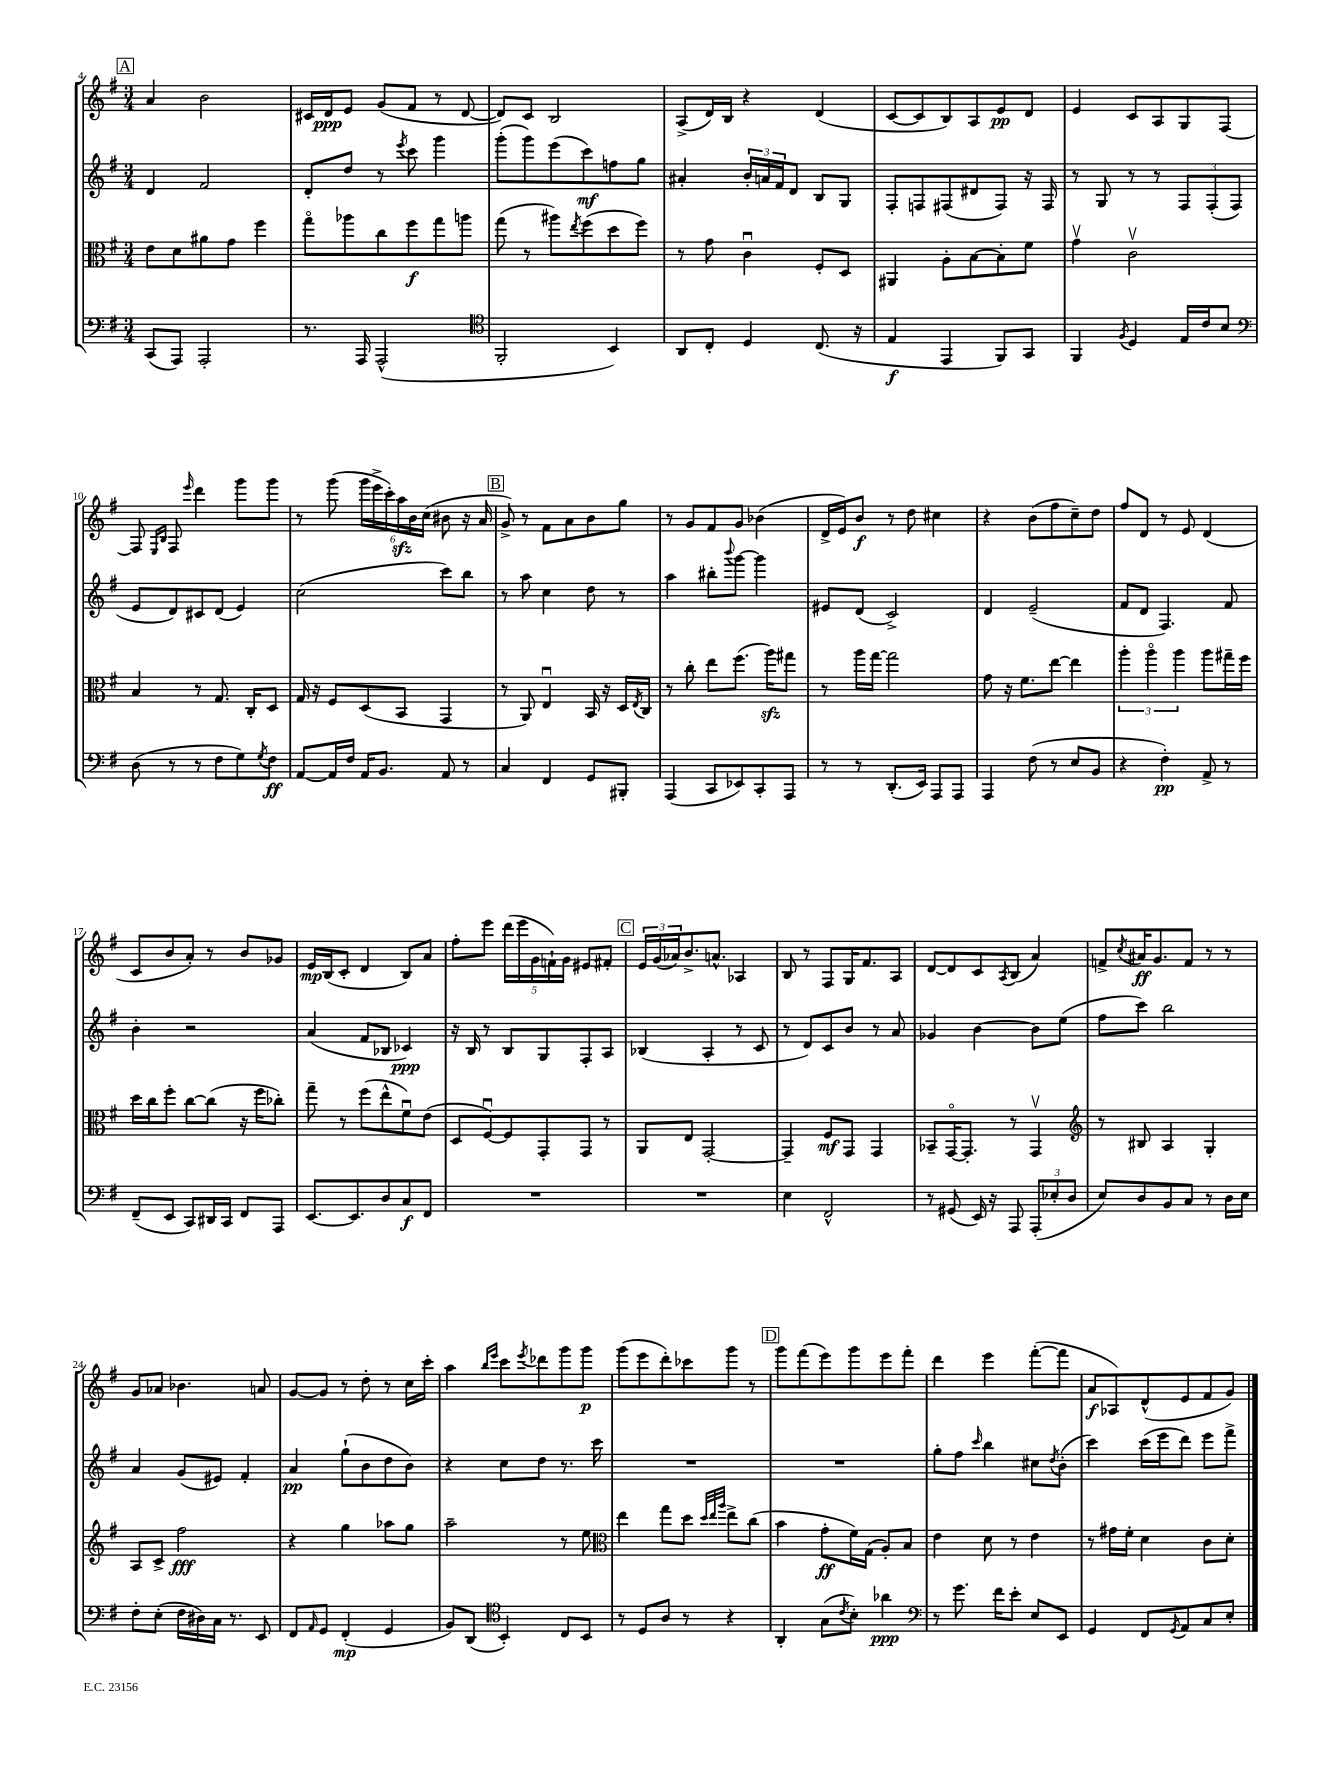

**kern	**kern	**kern	**kern
*staff4	*staff3	*staff2	*staff1
*clefF4	*clefC3	*clefG2	*clefG2
*k[f#]	*k[f#]	*k[f#]	*k[f#]
*M3/4	*M3/4	*M3/4	*M3/4
(8CC	8e	4d	4a
8AAA)	8d	.	.
2AAA'	8a#	2f#	2b
.	8g	.	.
.	4ff#	.	.
=	=	=	=
8.r	8ggo	8d'	16c#
.	.	.	16d
.	8aa-	8dd	8e
16AAA	.	.	.
(2AAA^^	8cc	8r	(8g
.	.	8qeee	.
.	8ff#	8ccc	8f#
.	8gg	4ggg	8r
.	8aa	.	[8d
=	=	=	=
*clefC4	*	*	*
2FF#'	(8gg	(8ggg'	8d])
.	8r	8ggg)	8c
.	8aa#)	(8eee	2B
.	8qee	.	.
.	(8ff#	8ccc)	.
4BB)	8dd	8ff	.
.	8ff#)	8gg	.
=	=	=	=
8AA	8r	4a#'	(8A^
8C'	8g	.	16d)
.	.	.	16B
4D	4cu	24b'	4r
.	.	24a	.
.	.	24f#	.
.	.	8d	.
(8.C	8F#'	8B	(4d
.	8D	8G	.
16r	.	.	.
=	=	=	=
4E	4AA#	8F#'	[8c
.	.	8F	8c]
4EE	8A'	(8F#	8B)
.	[8B	8d#	8A
8FF#)	8B']	8F#)	8e
8GG	8f#	16r	8d
.	.	16F#	.
=	=	=	=
4FF#	4gv	8r	4e
.	.	8G	.
8qF#	.	.	.
4D	2cv	8r	8c
.	.	8r	8A
16E	.	12F#	8G
16c	.	.	.
.	.	(12F#'	.
8B	.	.	[8F#
.	.	12F#	.
=	=	=	=
*clefF4	*	*	*
(8D	4B	8e	8F#]
.	.	.	16qqE
.	.	.	16qqB
8r	.	8d)	8F#
.	.	.	16qqeee
8r	8r	8c#	4ddd
8F#	8.G	(8d	.
8G)	.	4e)	8ggg
.	16C'	.	.
8qG	.	.	.
8F#	8D	.	8ggg
=	=	=	=
[8AA	16G	(2cc	8r
.	16r	.	.
16AA]	8F#	.	(8ggg
16F#	.	.	.
16AA	(8D	.	24ggg
.	.	.	24eee^
8.BB	.	.	.
.	.	.	24ccc')
.	8BB	.	24aa
.	.	.	24b
.	.	.	(24cc
8AA	4GG	8ccc)	8b#
8r	.	8bb	16r
.	.	.	16a
=	=	=	=
4C	8r	8r	8g^)
.	8AA)	8aa	8r
4FF#	4Eu	4cc	8f#
.	.	.	8a
8GG	16BB	8dd	8b
.	16r	.	.
8BBB#'	16D	8r	8gg
.	8qE	.	.
.	16C	.	.
=	=	=	=
(4AAA	8r	4aa	8r
.	8cc'	.	8g
8CC	8ee	8bb#'	8f#
.	.	8qqbbb	.
8EE-)	(8.ff#	[8ggg	8g
8CC'	.	4ggg]	(4b-
.	16aa)	.	.
8AAA	8gg#	.	.
=	=	=	=
8r	8r	8e#	16d^
.	.	.	16e)
8r	16aa	(8d	8b
.	[16gg	.	.
(8.DD'	2gg]	2c^)	8r
.	.	.	8dd
16EE)	.	.	.
8AAA	.	.	4cc#
8AAA	.	.	.
=	=	=	=
4AAA	8g	4d	4r
.	16r	.	.
.	8.f#	.	.
(8F#	.	(2e~	(8b
8r	[8ee	.	8ff#
8E	4ee]	.	8cc~)
8BB	.	.	8dd
=	=	=	=
4r	6aa'	8f#	8ff#
.	.	8d	8d
.	6aao	.	.
4F#')	.	4.F#)	8r
.	6aa	.	.
.	.	.	8e
8AA^	8aa	.	(4d
8r	16gg#~	8f#	.
.	16ff#	.	.
=	=	=	=
(8FF#~	16dd	4b'	8c
.	16cc	.	.
8EE	8ff#'	.	8b
8CC)	[8cc	2r	8a')
16DD#	(8cc]	.	8r
16CC	.	.	.
8FF#	16r	.	8b
.	16ff#	.	.
8AAA	8cc-')	.	8g-
=	=	=	=
[8.EE	8gg~	(4a	16e
.	.	.	(16B
.	8r	.	8c'
8.EE]	.	.	.
.	(8ff#	8f#	4d
8D	8ee^^	8B-	.
8C	8f#u)	4c-)	8B)
8FF#	(8e	.	8a
=	=	=	=
2.r	8D	16r	8ff#'
.	.	16B	.
.	[8F#u)	8r	8eee
.	8F#]	8B	(20ddd
.	.	.	20eee
.	.	.	20g
.	8GG'	8G	.
.	.	.	20f`)
.	.	.	20g
.	8GG	8F#'	8e#
.	8r	8A	8f#'
=	=	=	=
2.r	8AA	(4B-	24e
.	.	.	(24g
.	.	.	24a-)
.	8E	.	8.b^
.	[2GG'	4A'	.
.	.	.	8.a^^
.	.	8r	4A-
.	.	8c	.
=	=	=	=
4E	4GG~]	8r	8B
.	.	8d)	8r
2FF#^^	8F#	8c	8F#
.	8GG	8b	16G
.	.	.	8.f#
.	4GG	8r	.
.	.	8a	8A
=	=	=	=
8r	8BB-~	4g-	[8d
(8GG#	[16GGo	.	8d]
.	8.GG']	.	.
16EE)	.	[4b	8c
16r	.	.	.
.	.	.	8qA
8AAA	8r	.	(8B
(12AAA'	4GGv	8b]	4a)
12E-'	.	.	.
.	.	(8ee	.
12D	.	.	.
=	=	=	=
*	*clefG2	*	*
8E)	8r	8ff#	8f^
.	.	.	8qcc
8D	8B#	8ccc)	16a#
.	.	.	8.g
8BB	4A	2bb	.
8C	.	.	8f
8r	4G'	.	8r
16D	.	.	8r
16E	.	.	.
=	=	=	=
8F#'	8A	4a	8g
(8E'	8c^	.	8a-
16F#	2ff#	(8g	4.b-
16D#)	.	.	.
16C	.	8e#)	.
8.r	.	.	.
.	.	4f#'	.
8EE	.	.	8a
=	=	=	=
8FF#	4r	4a	[8g
16qqAA	.	.	.
8GG	.	.	8g]
(4FF#'	4gg	(8gg`	8r
.	.	8b	8dd'
4GG	8aa-	8dd	8r
.	8gg	8b)	16cc
.	.	.	16ccc'
=	=	=	=
8BB)	2aa~	4r	4aa
(8DD	.	.	.
*clefC4	*	*	*
.	.	.	16qqbb
.	.	.	16qqeee
4BB')	.	8cc	8ccc
.	.	.	8qeee
.	.	8dd	8ddd-
8C	8r	8.r	8ggg
8BB	8ee	.	8ggg
.	.	16ccc	.
=	=	=	=
*	*clefC3	*	*
8r	4ee	2.r	(8ggg
8D	.	.	8eee
8A	8gg	.	8ddd')
8r	8dd	.	8ccc-
.	32qqdd	.	.
.	32qqee	.	.
.	32qqaa	.	.
4r	8ee^	.	8ggg
.	(8cc	.	8r
=	=	=	=
4AA'	4b	2.r	8ggg
.	.	.	(8fff#
(8G	8g'	.	8eee)
8qc	.	.	.
8B')	16f#)	.	8ggg
.	(16G	.	.
4a-	8A')	.	8eee
.	8B	.	8fff#'
=	=	=	=
*clefF4	*	*	*
8r	4e	8gg'	4ddd
8.g	.	8ff#	.
.	.	16qqccc	.
.	8d	4bb	4eee
16f#	.	.	.
8e'	8r	.	.
8E	4e	8cc#	([8fff#'
.	.	8qdd	.
8EE	.	(8b'	8fff#]
=	=	=	=
4GG	8r	4ccc)	8a
.	16g#	.	8A-)
.	16f#'	.	.
8FF#	4d	(16ccc	(8d^^
.	.	16eee	.
8qGG	.	.	.
8AA	.	8ddd)	8e
8C	8c	8eee	8f#
8E'	8d'	8fff#^	8g)
==	==	==	==
*-	*-	*-	*-
